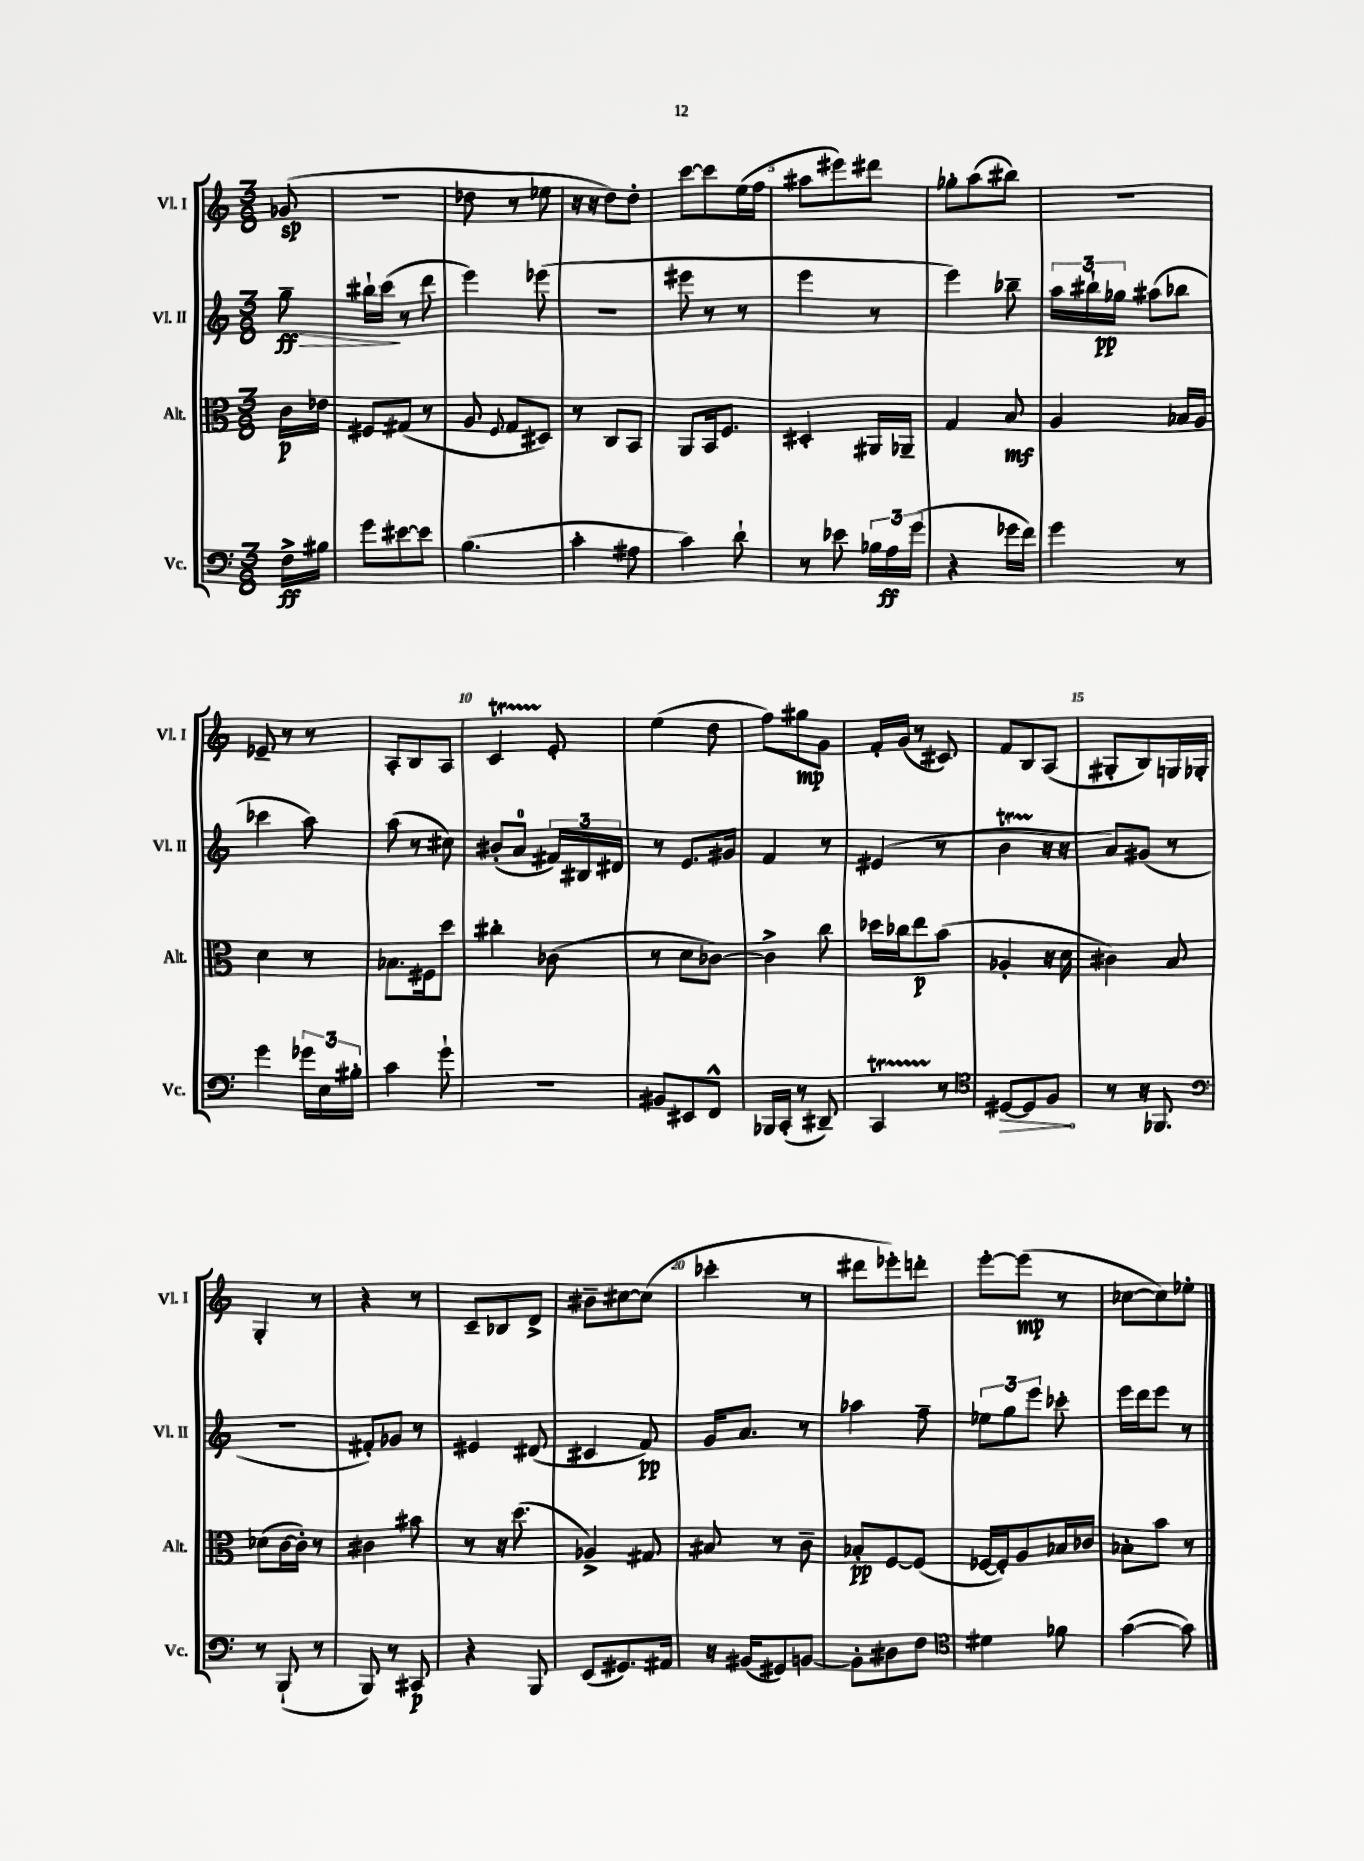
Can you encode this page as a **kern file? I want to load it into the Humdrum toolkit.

**kern	**kern	**kern	**kern
*staff4	*staff3	*staff2	*staff1
*clefF4	*clefC3	*clefG2	*clefG2
*k[]	*k[]	*k[]	*k[]
*M3/8	*M3/8	*M3/8	*M3/8
16F^	16c	8gg~	(8g-
16B#	16e-	.	.
=	=	=	=
8g	8F#	16bb#`	4.r
.	.	(16ccc	.
[8e#	(8G#	8r	.
8e#]	8r	8ddd	.
=	=	=	=
(4.B	8A	4eee)	8dd-
.	8qqF	.	.
.	8G	.	8r
.	8D#)	(8eee-	8ee-
=	=	=	=
4c'	8r	4.r	16r
.	.	.	16r
.	8C	.	8dd)
8A#	8BB	.	8dd'
=	=	=	=
4c)	8AA	8eee#	[8ccc
.	16BB	8r	8ccc]
.	8.F	.	.
8d`	.	8r	(16ee
.	.	.	16ff
=	=	=	=
8r	4D#'	4eee	8aa#
8e-	.	.	8eee#)
24B-	16AA#	8r	8ddd#
24A	.	.	.
.	16AA-~	.	.
(24g	.	.	.
=	=	=	=
4r	4G	4eee)	8gg-'
.	.	.	(8aa
16g-	8B	8bb-~	8bb#)
16f)	.	.	.
=	=	=	=
4g	4A	24aa	4.r
.	.	24bb#`	.
.	.	24gg-	.
.	.	(8aa#	.
8r	16B-	8bb-	.
.	16A	.	.
=	=	=	=
4g	4d	4ccc-	8e-~
.	.	.	8r
24g-	8r	8aa)	8r
24E	.	.	.
24B#'	.	.	.
=	=	=	=
4c	8.B-	(8aa	8A'
.	.	8r	8B
.	16F#	.	.
8g`	8dd	8cc#)	8A
=	=	=	=
4.r	4cc#'	(8b#'	4c
.	.	8a	.
.	(8c-	24f#)	8e'
.	.	24B#	.
.	.	24d#	.
=	=	=	=
8BB#	8r	8r	(4ee
8EE#	8d	8.e	.
8FF^^	[8c-)	.	8dd
.	.	16g#	.
=	=	=	=
16BBB-	4c-^]	4f	8ff)
(16CC'	.	.	.
8r	.	.	8gg#
8DD#~)	8cc	8r	8g
=	=	=	=
4CC	16dd-	(4e#	16f'
.	16cc-	.	(16g
.	8ee	.	8r
8r	(8b	8r	8c#)
=	=	=	=
*clefC4	*	*	*
[8D#	4A-'	4b	8f
8D#]	.	.	8B
8F	16r	16r	(8A
.	16d	16r	.
=	=	=	=
8r	4c#)	8a)	8G#'
16r	.	(8g#	8B)
8.FF-	.	.	.
.	8B	8r	16G
.	.	.	16G-'
=	=	=	=
*clefF4	*	*	*
8r	(8d-	4.r	4G'
(8BBB`	[16c	.	.
.	16c'])	.	.
8r	8r	.	8r
=	=	=	=
8BBB)	4c#	8f#')	4r
8r	.	8g-	.
8CC#	8b#	8r	8r
=	=	=	=
4r	8r	4e#	8c~
.	16r	.	8B-
.	(8.dd	.	.
8BBB	.	(8d#	8d^
=	=	=	=
(8EE	4A-^)	4c#	8b#~
8.GG#)	.	.	[8cc#
.	8G#	8f)	(8cc#]
16AA#	.	.	.
=	=	=	=
16r	8B#	16g	4ccc-'
(16BB#	.	8.a	.
8GG#)	8r	.	.
[8BB	8c~	8r	8r
=	=	=	=
8BB']	8B-'	4aa-	8ddd#
8D#	[8F	.	8eee-')
8F	(8F]	8ff~	8ddd'
=	=	=	=
*clefC4	*	*	*
4d#	[16F-	12ee-	[8eee'
.	16F-'])	.	.
.	.	12gg	.
.	8A	.	(8eee]
.	.	12eee	.
8f-	16B-	8ccc-'	8r
.	16c-	.	.
=	=	=	=
([4g	8B-'	16eee	[8cc-
.	.	16ddd	.
.	8b	8eee	8cc-])
8g])	8r	8r	8ee-'
==	==	==	==
*-	*-	*-	*-
